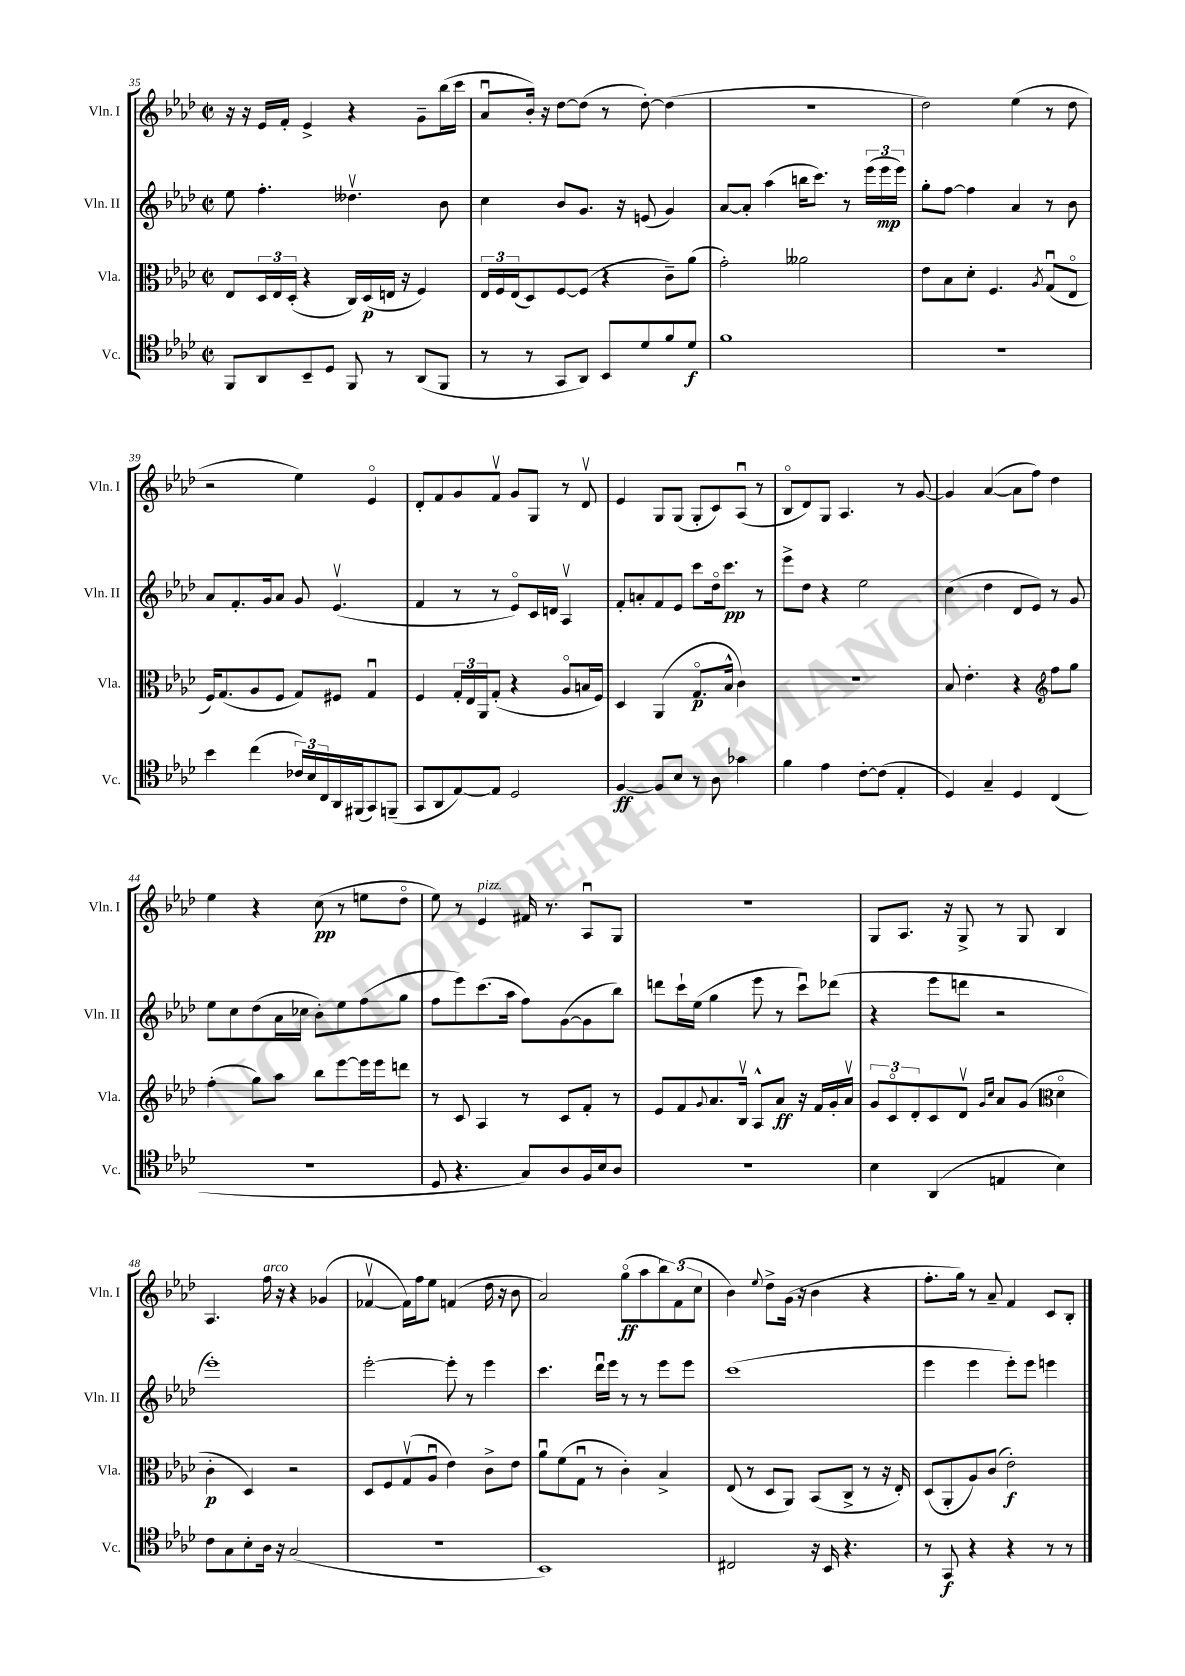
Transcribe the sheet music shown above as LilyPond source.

<<
\new StaffGroup <<
\new Staff = "s0" \with { instrumentName = "Vln. I" shortInstrumentName = "Vln. I" } {
    \clef treble \key aes \major \defaultTimeSignature \time 2/2
    r16 r16 ees'16 f'16-. ees'4-> r4 g'8-- bes''16( c'''16 |
    aes'8\downbow bes'16-.) r16 des''8~ des''8( r8 des''8~-.) des''4( |
    r1 |
    des''2) ees''4( r8 des''8 |
    r2 ees''4) ees'4\flageolet |
    des'8-. f'8 g'8 f'8\upbow g'8 g8 r8 des'8\upbow |
    ees'4 g8 g8( g8-. c'8) aes8\downbow( r8 |
    bes8\flageolet des'8) g8 aes4. r8 g'8~ |
    g'4 aes'4~( aes'8 f''8) des''4 |
    ees''4 r4 c''8\pp( r8 e''8 des''8\flageolet |
    ees''8) r8 ees'4^\markup { \italic "pizz." } fis'16 r8. aes8\downbow g8 |
    r1 |
    g8 aes8. r16 g8-> r8 g8 bes4 |
    aes4. f''16^\markup { \italic "arco" } r16 r4 ges'4( |
    fes'4~\upbow fes'16) f''16 ees''8 f'4( des''16 r16 bes'8 |
    aes'2) g''8\flageolet\ff( aes''8 \tuplet 3/2 { bes''8) f'8( c''8 } |
    bes'4) \appoggiatura { ees''8 } des''8-> g'16( r16 bes'4 r4 |
    f''8.-. g''16) r8 aes'8-- f'4 c'8 bes8-. \bar "|." |
}
\new Staff = "s1" \with { instrumentName = "Vln. II" shortInstrumentName = "Vln. II" } {
    \clef treble \key aes \major \defaultTimeSignature \time 2/2
    ees''8 f''4.-. deses''4.\upbow bes'8 |
    c''4 bes'8 g'8. r16 e'8( g'4) |
    aes'8~ aes'8-. aes''4( b''16 c'''8.) r8 \tuplet 3/2 { ees'''16( ees'''16\mp ees'''16) } |
    g''8-. f''8~ f''4 aes'4 r8 bes'8 |
    aes'8 f'8.-. g'16 aes'8 g'8 ees'4.\upbow( |
    f'4 r8 r8 ees'8\flageolet) c'16 d'16 aes4\upbow |
    f'8-. a'8-. f'8 ees'8 c'''8 des''16\flageolet c'''8.\pp r8 |
    ees'''8-> des''8 r4 ees''2 |
    c''4( des''4 des'8 ees'8) r8 g'8 |
    ees''8 c''8 des''8( aes'16 ces''16 bes'8-.) ees''8 f''8( g''8 |
    f''8 ees'''8) c'''8.( aes''16 f''8) g'8~( g'8 bes''8) |
    d'''8 c'''16-! ees''16( g''4 ees'''8 r8 c'''8\downbow) des'''8( |
    r4 ees'''8 d'''8 r2 |
    ees'''1-.) |
    ees'''2~-. ees'''8-. r8 ees'''4 |
    c'''4. des'''16\downbow ees'''16 r8 r8 ees'''8 ees'''8 |
    c'''1( |
    ees'''4 ees'''4 ees'''8-.) ees'''8 e'''4 \bar "|." |
}
\new Staff = "s2" \with { instrumentName = "Vla." shortInstrumentName = "Vla." } {
    \clef alto \key aes \major \defaultTimeSignature \time 2/2
    ees8 \tuplet 3/2 { des16 ees16 des16-.( } r4 c16) des16\p( e16 r16 f4) |
    \tuplet 3/2 { ees16 f16 ees16( } des8) f8~ f8( r4 c'8--) aes'8( |
    g'2-.) aeses'2 |
    ees'8 bes8 des'8-. f4. \acciaccatura { aes8 } g8\downbow( ees8\flageolet |
    f16) g8.( aes8 f8 g8) fis8 g4\downbow |
    f4 \tuplet 3/2 { g16-. ees16 aes,16 } g8-.( r4 aes8\flageolet b16 f16) |
    des4 aes,4( g8.\flageolet\p bes16-^ c'4) |
    r1 |
    bes8 ees'4.-. r4 \clef treble f''8 g''8 |
    f''4-.( g''8) aes''8 bes''8 ees'''8~ ees'''16 ees'''16 d'''8 |
    r8 c'8 aes4 r8 c'8 f'8-. r8 |
    ees'8 f'8 \appoggiatura { g'8 } aes'8. bes16\upbow aes8-^ aes'8\ff r16 f'16 g'16-. aes'16\upbow |
    \tuplet 3/2 { g'8 c'8\flageolet des'8-. } c'8 des'8\upbow \grace { g'16 c''16 } aes'8 g'8( \clef alto des'4\flageolet |
    c'4-.\p des4) r2 |
    des8 f8 g8\upbow( aes8\downbow ees'4) c'8-> ees'8 |
    aes'8\downbow f'8( g8\downbow r8 c'4-.) bes4-> |
    ees8( r8 des8 aes,8) bes,8( c8-> r8 r16 ees16-.) |
    des8( aes,8-. aes8) c'8( ees'2-.\f) \bar "|." |
}
\new Staff = "s3" \with { instrumentName = "Vc." shortInstrumentName = "Vc." } {
    \clef tenor \key aes \major \defaultTimeSignature \time 2/2
    f,8 aes,8 bes,8-- des8 f,8 r8 aes,8( f,8 |
    r8 r8 g,8 aes,8) bes,8 des'8 f'8 des'8\f |
    f'1 |
    R1 |
    bes'4 c''4( \tuplet 3/2 { ces'16) bes16 c16 } aes,16 fis,16( g,8) f,8--( |
    g,8 aes,8 ees8~) ees8 des2 |
    f4~\ff f8 bes8 r8 aes8 ges'4 |
    f'4 ees'4 c'8~-. c'8( ees4-. |
    des4) g4-- des4 c4( |
    r1 |
    des8 r4. g8) aes8 f16 bes16 aes8 |
    r1 |
    bes4 aes,4( e4 bes4) |
    c'8 g8 bes8-. aes16 r16 g2( |
    R1 |
    bes,1) |
    cis2 r16 bes,16 r4. |
    r8 g,8\f r4 r4 r8 r8 \bar "|." |
}
>>
>>
\layout { \context { \Score currentBarNumber = #35 } }
